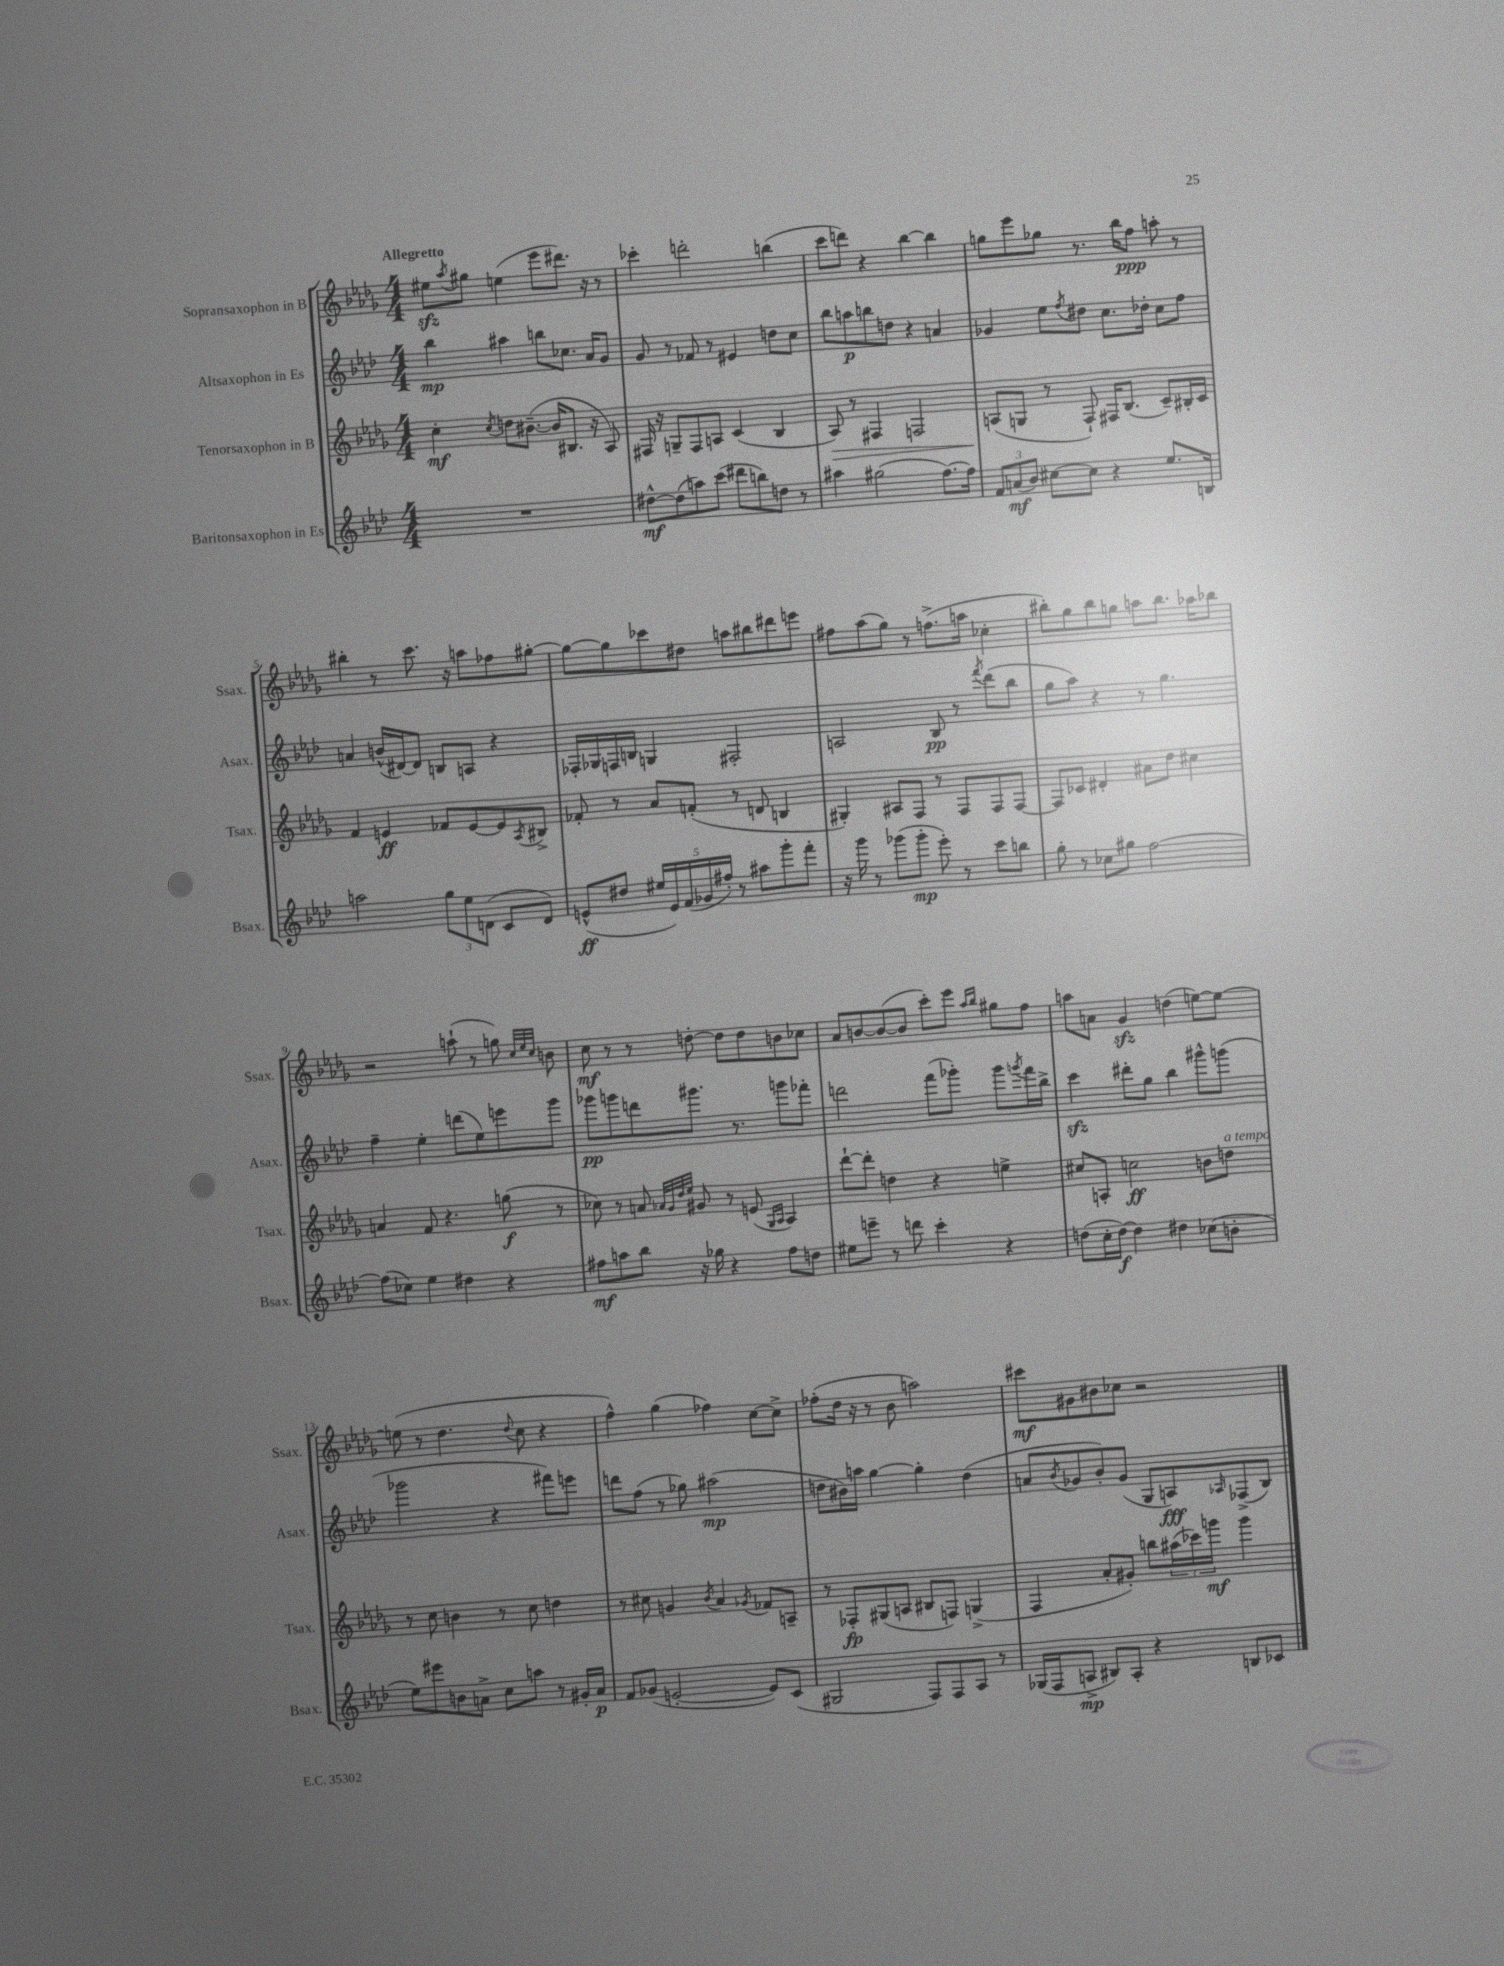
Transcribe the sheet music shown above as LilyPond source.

<<
\new StaffGroup <<
\new Staff = "s0" \with { instrumentName = "Sopransaxophon in B" shortInstrumentName = "Ssax." } {
    \clef treble \key des \major \numericTimeSignature \time 4/4 \tempo "Allegretto"
    eis''8\sfz \acciaccatura { aes''8 } gis''8 e''4( ees'''8 dis'''8.) r16 r8 |
    ces'''4-. d'''2-. b''4( |
    c'''8 d'''8) r4 bes''4~ bes''4 |
    g''8 ees'''8 ges''8 r8. bes''16 f''8\ppp a''8-. r8 |
    bis''4-. r8 c'''8. r16 a''8 fes''8 gis''8~-. |
    gis''8~ gis''8 ces'''8 dis''8 a''8 bis''8 dis'''8 e'''8 |
    fis''8 aes''8( ges''8) r8 f''8.->( a''16 ces''4-. |
    bis''8-.) ges''8 bis''8 g''8 a''8 bis''8. aes''16 bes''8 |
    r2 a''8-!( r8 g''8) \grace { c''32 ees''32 c''32 } b'8 |
    c''8\mf r8 r8 d''8~-. d''8 d''8 b'8 ces''8 |
    aes'8 b'8~ b'8~( b'8 c'''8-.) ees'''8 \grace { aes''16 bes''16 } gis''8 f''8 |
    a''8 a'8 ges'4\sfz d''4( e''8~) e''8~ |
    e''8( r8 des''4. \appoggiatura { des''8 } c''8 r4 |
    f''4-^) ges''4( fes''4) c''8~ c''8-> |
    fes''8-.( des''16 r16 r8 bes'8 a''2) |
    cis'''8\mf gis'8 bis'8 ces''8 r2 \bar "|." |
}
\new Staff = "s1" \with { instrumentName = "Altsaxophon in Es" shortInstrumentName = "Asax." } {
    \clef treble \key aes \major \numericTimeSignature \time 4/4
    bes''4\mp ais''4 b''8 ces''8. aes'16 g'8 |
    g'8 r8 fes'8 r8 eis'4 d''8 c''8 |
    bes''8 a''8\p b''8 d''8 r4 a'4 |
    ges'4 ees''8 \acciaccatura { f''8 } dis''8 c''8. des''16-. c''8 f''8 |
    a'4 b'16-^( dis'16~) dis'8 b8 a8 r4 |
    fes16-. ges16 f16 b16 g4 fis2-. |
    a2 bes8\pp r8 \acciaccatura { f'''8 } des'''8( bes''8 |
    g''8 aes''8) r4 r8 g''4. |
    f''4-- ees''4-. d'''8( ees''8) e'''8 g'''8 |
    ges'''8\pp g'''8 d'''8 gis'''8. r8. g'''8 fes'''8-. |
    d'''2 f'''8( ges'''8-.) ges'''8 \acciaccatura { g'''8 } f'''16 bes''16-> |
    c'''4\sfz dis'''8-. g''8 bes''4 gis'''8-^ g'''8( |
    ges'''2 r4 fis'''8) e'''8 |
    d'''8 f''8( r8 ges''8) ais''2\mp( |
    d''8 bis'16) a''16 g''4~ g''4-. d''4( |
    a'8 \acciaccatura { bes'8 } ges'8 bes'8-.) ges'8( g8 a8\fff) \grace { aes16 } fes8->( bes8) \bar "|." |
}
\new Staff = "s2" \with { instrumentName = "Tenorsaxophon in B" shortInstrumentName = "Tsax." } {
    \clef treble \key des \major \numericTimeSignature \time 4/4
    c''4-.\mf \acciaccatura { c''8 } d''8 bis'8.~--( bis'16 bis8. r16 aes8) |
    fis16 r16 g8-- fis8 a8 c'4( bes4 |
    aes8\>) r8 fis4 f2 |
    a8\!( g8 r8 f8-!) fis16 bes8.( c'8--) bis16-. c'16 |
    f'4 e'4\ff fes'8 e'8~ e'8 \acciaccatura { aes8 } bis8-> |
    fes'8-. r8 aes'8 f'8-.( r8 d'8 b4 |
    gis4-.) ais8 f8 r8 f8 f8 f8~ |
    f8 ces'8 dis'4-. ais'8 des''8 cis''4 |
    a'4 f'8 r4. g''8\f( r8 |
    ces''8) r8 a'8 \grace { aes'32 ges'32 des''32 ees''32 } gis'8 r8 e'8( \grace { ges16 aes16 } aes4) |
    des'''8~-! des'''8-. d''4 r4 e''4-> |
    cis''8 a8-. c''2\ff b'8 d''8^\markup { \italic "a tempo" } |
    r8 c''8 b'4 r8 c''8 d''4 |
    r8 cis''8 g'4 \acciaccatura { bes'8 } aes'4 \acciaccatura { ges'8 } fes'8 a8-- |
    r8 fes8-.\fp gis8( a8 bis8 f8) g4->( |
    f4 aes'8-. gis'8-.) b''8 \tuplet 3/2 { ais''16( ces'''16) g'''16\mf } g'''4 \bar "|." |
}
\new Staff = "s3" \with { instrumentName = "Baritonsaxophon in Es" shortInstrumentName = "Bsax." } {
    \clef treble \key aes \major \numericTimeSignature \time 4/4
    R1 |
    dis''8~-^\mf dis''8( a''8) c'''8( dis'''8 b''8) d''8 r8 |
    ais''4 gis''2( f''8.~) f''16 |
    \tuplet 3/2 { f'8 a'8\mf( bes'8) } cis''8~ cis''8 r4 ees''8. b16 |
    a''2 \tuplet 3/2 { g''8 ees''8 d'8( } c'8 d'8) |
    e'8-^\ff( dis''8 \tuplet 5/4 { eis''16 e'16) f'16( ges'16 fis''16-.) } r8 ais''8 g'''8-. f'''8-. |
    r16 g'''16 r8 ges'''8( ges'''8-.\mp ees'''8-.) r8 c'''8 b''8 |
    g''8-. r8 ces''8 gis''8 f''2~ |
    f''8( ces''8) ees''4 dis''4 r4 |
    fis''8\mf a''8 bes''8 r16 ges''16 r4 fis''8 d''8 |
    eis''8 e'''8-- r8 d'''8 c'''4-. r4 |
    d''8( c''16-. d''16~\f) d''4 dis''4 ces''8( b'8-. |
    ees''8) eis'''8 b'8 a'8-> c''8 a''8 r8 gis'16-. a'16\p |
    f'8 ges'8( e'2~-. e'8) c'8( |
    gis2 f8) f8 aes8 r8 |
    ges16( f16 a8->\mp bis8) a8-. r4 b8 ces'8 \bar "|." |
}
>>
>>
